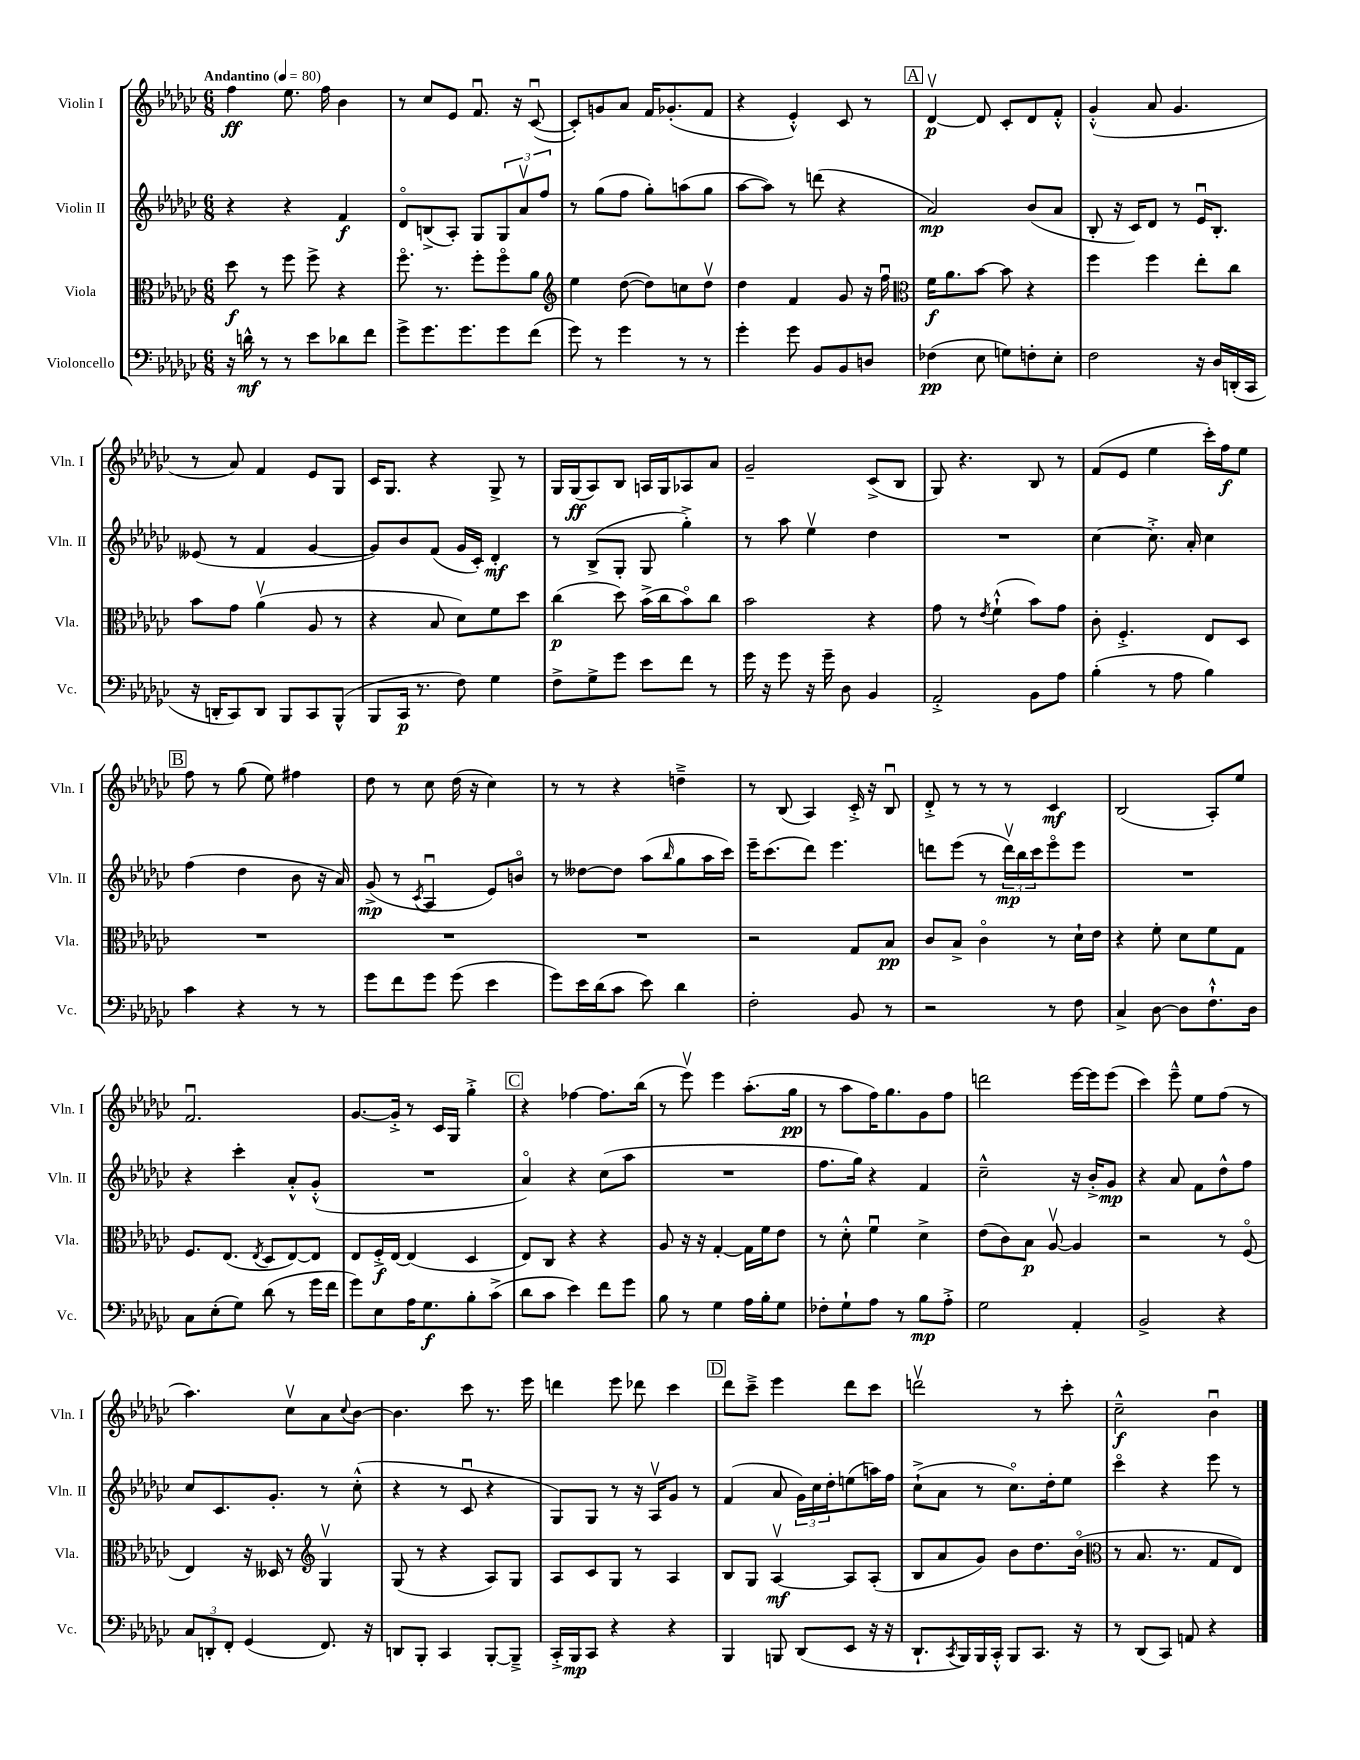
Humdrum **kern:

**kern	**dynam	**kern	**dynam	**kern	**dynam	**kern	**dynam
*part4	*part4	*part3	*part3	*part2	*part2	*part1	*part1
*staff4	*staff4	*staff3	*staff3	*staff2	*staff2	*staff1	*staff1
*I"Violoncello	*	*I"Viola	*	*I"Violin II	*	*I"Violin I	*
*I'Vc.	*	*I'Vla.	*	*I'Vln. II	*	*I'Vln. I	*
*clefF4	*	*clefC3	*	*clefG2	*	*clefG2	*
*k[b-e-a-d-g-c-]	*	*k[b-e-a-d-g-c-]	*	*k[b-e-a-d-g-c-]	*	*k[b-e-a-d-g-c-]	*
*M6/8	*	*M6/8	*	*M6/8	*	*M6/8	*
*MM80	*	*MM80	*	*MM80	*	*MM80	*
=1	=1	=1	=1	=1	=1	=1	=1
!	!	!	!	!	!	!LO:TX:a:B:t=Andantino	!
16r	.	8dd-\	f	4r	.	4ff\	ff
16dn^^\	mf	.	.	.	.	.	.
8r	.	8r	.	.	.	.	.
8r	.	8ff\	.	4r	.	8.ee-\	.
8e-\L	.	8ff^\	.	.	.	.	.
.	.	.	.	.	.	16ff\	.
8d-X\	.	4r	.	4f/	f	4b-\	.
8f\J	.	.	.	.	.	.	.
=2	=2	=2	=2	=2	=2	=2	=2
8g-^\L	.	8.ff\	.	8d-/L	.	8r	.
8.g-\	.	.	.	(8Bn^/	.	8cc-/L	.
.	.	8.r	.	.	.	.	.
.	.	.	.	8A-'/J)	.	8e-/J	.
8.g-\	.	.	.	.	.	.	.
.	.	8ff'\L	.	8G-/L	.	8.fu/	.
8g-\	.	8ff\	.	12G-/	.	.	.
.	.	.	.	.	.	16r	.
.	.	.	.	12a-v/	.	.	.
(8f\J	.	8a-\J	.	.	.	([8c-u/	.
.	.	.	.	12ff/J	.	.	.
=3	=3	=3	=3	=3	=3	=3	=3
*	*	*clefG2	*	*	*	*	*
8g-\)	.	4ee-\	.	8r	.	8c-'/L])	.
8r	.	.	.	(8gg-\L	.	8gn/	.
4g-\	.	([8dd-\	.	8ff\J	.	8a-/J	.
.	.	8dd-\L])	.	8gg-'\L)	.	16f/KL	.
.	.	.	.	.	.	(8.g-X'/	.
8r	.	8ccn\	.	(8aan\	.	.	.
8r	.	8dd-v\J	.	8gg-\J	.	8f/J	.
=4	=4	=4	=4	=4	=4	=4	=4
4g-'\	.	4dd-\	.	[8aa-\L	.	4r	.
.	.	.	.	8aa-\J])	.	.	.
8g-\	.	4f/	.	8r	.	4e-'^^/)	.
8BB-/L	.	.	.	(8dddn\	.	.	.
8BB-/	.	8g-/	.	4r	.	8c-/	.
8Dn/J	.	16r	.	.	.	8r	.
.	.	16ffu\	.	.	.	.	.
!!LO:REH:place=s1:t=A
=5	=5	=5	=5	=5	=5	=5	=5
*	*	*clefC3	*	*	*	*	*
(4F-X\	pp	16f\KL	f	2a-/)	mp	[4d-v/	p
.	.	8.a-\	.	.	.	.	.
8E-\	.	[8b-\J	.	.	.	8d-/]	.
8Gn\L)	.	8b-\]	.	.	.	8c-'/L	.
8Fn'\	.	4r	.	(8b-/L	.	8d-/	.
8E-'\J	.	.	.	8a-/J	.	8f'^^/J	.
=6	=6	=6	=6	=6	=6	=6	=6
2F\	.	4ff\	.	8B-'/	.	(4g-'^^/	.
.	.	.	.	16r	.	.	.
.	.	.	.	16c-/KL)	.	.	.
.	.	4ff\	.	8d-/J	.	8a-/	.
.	.	.	.	8r	.	4.g-/	.
16r	.	8ee-'\L	.	16e-u/KL	.	.	.
16D-/LL	.	.	.	8.B-'/J	.	.	.
(16DDn'/	.	8cc-\J	.	.	.	.	.
16CC-/JJ	.	.	.	.	.	.	.
!!LO:LB:g=z
=7	=7	=7	=7	=7	=7	=7	=7
16r	.	8b-\L	.	(8e--X/	.	8r	.
16DDn'/KL	.	.	.	.	.	.	.
8CC-/)	.	8g-\J	.	8r	.	8a-/)	.
8DD/J	.	(4a-v\	.	4f/	.	4f/	.
8BBB-/L	.	.	.	.	.	.	.
8CC-/	.	8A-/	.	[4g-/	.	8e-/L	.
(8BBB-^^/J	.	8r	.	.	.	8G-/J	.
=8	=8	=8	=8	=8	=8	=8	=8
8BBB-/L	.	4r	.	8g-/L])	.	16c-/KL	.
.	.	.	.	.	.	8.G-/J	.
16CC-/Jk	p	.	.	8b-/	.	.	.
8.r	.	.	.	.	.	.	.
.	.	8B-/	.	(8f/J	.	4r	.
8F\)	.	8d-\L)	.	16g-/LL	.	.	.
.	.	.	.	16c-'/JJ)	.	.	.
4G-\	.	8f\	.	4d-'/	mf	8G-^/	.
.	.	8dd-\J	.	.	.	8r	.
=9	=9	=9	=9	=9	=9	=9	=9
8F^\L	.	(4cc-\	p	8r	.	16G-/LL	.
.	.	.	.	.	.	(16G-/J	ff
8G-^\	.	.	.	(8B-^/L	.	8A-/)	.
8g-\J	.	8dd-\)	.	8G-'/J	.	8B-/J	.
8e-\L	.	(16b-^\LL	.	8G-/	.	16An/LL	.
.	.	16cc-\J	.	.	.	16G-/J	.
8f\J	.	8b-\)	.	4gg-'^\)	.	8A-X/	.
8r	.	8cc-\J	.	.	.	8a-/J	.
=10	=10	=10	=10	=10	=10	=10	=10
16g-\	.	2b-\	.	8r	.	2g-~/	.
16r	.	.	.	.	.	.	.
8g-\	.	.	.	8aa-\	.	.	.
16r	.	.	.	4ee-v\	.	.	.
16g-~\	.	.	.	.	.	.	.
8D-\	.	.	.	.	.	.	.
4BB-/	.	4r	.	4dd-\	.	(8c-^/L	.
.	.	.	.	.	.	8B-/J	.
=11	=11	=11	=11	=11	=11	=11	=11
2AA-'^/	.	8g-\	.	2.r	.	8G-/)	.
.	.	8r	.	.	.	4.r	.
.	.	8qe-/	.	.	.	.	.
.	.	(4f`^^\	.	.	.	.	.
8BB-\L	.	8b-\L)	.	.	.	8B-/	.
8A-\J	.	8g-\J	.	.	.	8r	.
=12	=12	=12	=12	=12	=12	=12	=12
(4B-'\	.	8c-'\	.	[4cc-\	.	(8f/L	.
.	.	4.F'^/	.	.	.	8e-/J	.
8r	.	.	.	8.cc-'^\]	.	4ee-\	.
8A-\	.	.	.	.	.	.	.
.	.	.	.	16a-'/	.	.	.
4B-\)	.	8E-/L	.	4cc-\	.	16ccc-'\LL)	.
.	.	.	.	.	.	16ff\J	f
.	.	8D-/J	.	.	.	8ee-\J	.
!!LO:LB:g=z
!!LO:REH:place=s1:t=B
=13	=13	=13	=13	=13	=13	=13	=13
4c-\	.	2.r	.	(4ff\	.	8ff\	.
.	.	.	.	.	.	8r	.
4r	.	.	.	4dd-\	.	(8gg-\	.
.	.	.	.	.	.	8ee-\)	.
8r	.	.	.	8b-\	.	4ff#X\	.
8r	.	.	.	16r	.	.	.
.	.	.	.	16a-/)	.	.	.
=14	=14	=14	=14	=14	=14	=14	=14
8g-\L	.	2.r	.	(8g-^/	mp	8dd-\	.
8f\	.	.	.	8r	.	8r	.
.	.	.	.	8qc-/	.	.	.
8g-\J	.	.	.	4A-u/	.	8cc-\	.
(8g-\	.	.	.	.	.	(16dd-\	.
.	.	.	.	.	.	16r	.
4e-\	.	.	.	8e-/L)	.	4cc-\)	.
.	.	.	.	8bn/J	.	.	.
=15	=15	=15	=15	=15	=15	=15	=15
8g-\L)	.	2.r	.	8r	.	8r	.
16e-\L	.	.	.	[8dd--X\L	.	8r	.
(16d-\J	.	.	.	.	.	.	.
8c-\J	.	.	.	8dd--\J]	.	4r	.
8e-\)	.	.	.	(8aa-\L	.	.	.
.	.	.	.	16qqbb-/	.	.	.
4d-\	.	.	.	8gg-\	.	4ddn~^\	.
.	.	.	.	16aa-\L	.	.	.
.	.	.	.	16ccc-\JJ)	.	.	.
=16	=16	=16	=16	=16	=16	=16	=16
2F'\	.	2r	.	16eee-~\KL	.	8r	.
.	.	.	.	(8.ccc-\	.	.	.
.	.	.	.	.	.	(8B-/	.
.	.	.	.	8ddd-\J)	.	4A-/)	.
.	.	.	.	4.eee-\	.	.	.
8BB-/	.	8G-/L	.	.	.	16c-'^/	.
.	.	.	.	.	.	16r	.
8r	.	8B-/J	pp	.	.	8B-u/	.
=17	=17	=17	=17	=17	=17	=17	=17
2r	.	8c-/L	.	8dddn\L	.	8d-'^/	.
.	.	8B-^/J	.	(8eee-\J	.	8r	.
.	.	4c-\	.	8r	.	8r	.
.	.	.	.	24dddv\LL)	mp	8r	.
.	.	.	.	24bb-\	.	.	.
.	.	.	.	24ccc-\J	.	.	.
8r	.	8r	.	8eee-\	.	4c-/	mf
8F\	.	16d-`\LL	.	8eee-\J	.	.	.
.	.	16e-\JJ	.	.	.	.	.
=18	=18	=18	=18	=18	=18	=18	=18
4C-^/	.	4r	.	2.r	.	(2B-/	.
[8D-\	.	8f'\	.	.	.	.	.
8D-\L]	.	8d-\L	.	.	.	.	.
8.F`^^\	.	8f\	.	.	.	8A-'/L)	.
.	.	8G-\J	.	.	.	8ee-/J	.
16D-\Jk	.	.	.	.	.	.	.
!!LO:LB:g=z
=19	=19	=19	=19	=19	=19	=19	=19
8C-\L	.	8.F/L	.	4r	.	2.fu/	.
(8E-'\	.	.	.	.	.	.	.
.	.	(8.E-/J	.	.	.	.	.
8G-\J)	.	.	.	4ccc-'\	.	.	.
.	.	8qE-/	.	.	.	.	.
(8d-\	.	8D-/L	.	.	.	.	.
8r	.	[8E-/)	.	8a-'^^/L	.	.	.
16g-\LL	.	8E-/J]	.	(8g-'^^/J	.	.	.
16f\JJ	.	.	.	.	.	.	.
=20	=20	=20	=20	=20	=20	=20	=20
8g-\L)	.	8E-/L	.	2.r	.	[8.g-/L	.
8E-\	.	16F'^/L	f	.	.	.	.
.	.	[16E-/JJ	.	.	.	16g-'^/Jk]	.
16A-\K	.	(4E-/]	.	.	.	8r	.
8.G-\	f	.	.	.	.	.	.
.	.	.	.	.	.	16c-/LL	.
.	.	.	.	.	.	16G-/JJ	.
8B-'\	.	4D-/	.	.	.	4gg-'^\	.
(8c-^\J	.	.	.	.	.	.	.
!!LO:REH:place=s1:t=C
=21	=21	=21	=21	=21	=21	=21	=21
8d-\L	.	8E-/L)	.	4a-/)	.	4r	.
8c-\J	.	8C-/J	.	.	.	.	.
4e-\)	.	4r	.	4r	.	[4ff-X\	.
8f\L	.	4r	.	(8cc-\L	.	8.ff-\L]	.
8g-\J	.	.	.	8aa-\J	.	.	.
.	.	.	.	.	.	(16bb-\Jk	.
=22	=22	=22	=22	=22	=22	=22	=22
8B-\	.	8A-/	.	2.r	.	8r	.
8r	.	16r	.	.	.	8eee-v\)	.
.	.	16r	.	.	.	.	.
4G-\	.	[4G-'/	.	.	.	4eee-\	.
16A-\LL	.	16G-\LL]	.	.	.	(8.aa-'\L	.
16B-'\J	.	16f\J	.	.	.	.	.
8G-\J	.	8e-\J	.	.	.	.	.
.	.	.	.	.	.	16gg-\Jk	pp
=23	=23	=23	=23	=23	=23	=23	=23
8F-X'\L	.	8r	.	8.ff\L	.	8r	.
8G-`\	.	8d-'^^\	.	.	.	8aa-\L	.
.	.	.	.	16gg-\Jk)	.	.	.
8A-\J	.	4fu\	.	4r	.	16ff\K)	.
.	.	.	.	.	.	8.gg-\	.
8r	.	.	.	.	.	.	.
8B-\L	mp	4d-^\	.	4f/	.	8g-\	.
8A-'^\J	.	.	.	.	.	8ff\J	.
=24	=24	=24	=24	=24	=24	=24	=24
2G-\	.	(8e-\L	.	2cc-~^^\	.	2dddn\	.
.	.	8c-\)	.	.	.	.	.
.	.	8B-\J	p	.	.	.	.
.	.	[8A-v/	.	.	.	.	.
4AA-'/	.	4A-/]	.	16r	.	[16eee-\LL	.
.	.	.	.	16b-'^/KL	.	16eee-\J]	.
.	.	.	.	8g-/J	mp	(8eee-\J	.
=25	=25	=25	=25	=25	=25	=25	=25
2BB-^/	.	2r	.	4r	.	4ccc-\)	.
.	.	.	.	8a-/	.	8eee-~^^\	.
.	.	.	.	8f\L	.	8ee-\L	.
4r	.	8r	.	8dd-^^\	.	(8ff\J	.
.	.	(8F/	.	8ff\J	.	8r	.
!!LO:LB:g=z
=26	=26	=26	=26	=26	=26	=26	=26
12C-/L	.	4E-/)	.	8cc-/L	.	4.aa-\)	.
12DDn'/	.	.	.	.	.	.	.
.	.	.	.	8.c-/	.	.	.
12FF'/J	.	.	.	.	.	.	.
(4GG-/	.	16r	.	.	.	.	.
.	.	16D--X/	.	8.g-'/J	.	.	.
.	.	8r	.	.	.	8cc-v\L	.
*	*	*clefG2	*	*	*	*	*
8.FF/)	.	4G-v/	.	8r	.	8a-\	.
.	.	.	.	.	.	8qqcc-/	.
.	.	.	.	(8cc-'^^\	.	[8b-\J	.
16r	.	.	.	.	.	.	.
=27	=27	=27	=27	=27	=27	=27	=27
8DDn/L	.	(8G-/	.	4r	.	4.b-\]	.
8BBB-'/J	.	8r	.	.	.	.	.
4CC-/	.	4r	.	8r	.	.	.
.	.	.	.	8c-u/	.	8ccc-\	.
[8BBB-'/L	.	8A-/L)	.	4r	.	8.r	.
8BBB-~^/J]	.	8G-/J	.	.	.	.	.
.	.	.	.	.	.	16eee-\	.
=28	=28	=28	=28	=28	=28	=28	=28
16CC-'^/LL	.	8A-/L	.	8G-/L)	.	4dddn\	.
16BBB-/J	mp	.	.	.	.	.	.
8CC-/J	.	8c-/	.	8G-/J	.	.	.
4r	.	8G-/J	.	8r	.	8eee-\	.
.	.	8r	.	16r	.	8ddd-X\	.
.	.	.	.	16A-v/KL	.	.	.
4r	.	4A-/	.	8g-/J	.	4ccc-\	.
.	.	.	.	8r	.	.	.
!!LO:REH:place=s1:t=D
=29	=29	=29	=29	=29	=29	=29	=29
4BBB-/	.	8B-/L	.	(4f/	.	8ddd-\L	.
.	.	8G-/J	.	.	.	8ccc-~^\J	.
8BBBn/	.	[4A-v/	mf	8a-/	.	4eee-\	.
(8DD-/L	.	.	.	24g-\LL)	.	.	.
.	.	.	.	24cc-\	.	.	.
.	.	.	.	24dd-'\J	.	.	.
8EE-/J	.	8A-/L]	.	(8een\	.	8ddd-\L	.
16r	.	(8A-'/J	.	16aan\L)	.	8ccc-\J	.
16r	.	.	.	16ff\JJ	.	.	.
=30	=30	=30	=30	=30	=30	=30	=30
8.DD-`/L	.	8B-/L	.	(8cc-`^\L	.	2dddnv\	.
.	.	8a-/	.	8a-\J	.	.	.
8qCC-/	.	.	.	.	.	.	.
16BBB-/L)	.	.	.	.	.	.	.
16BBB-/	.	8g-/J)	.	8r	.	.	.
16CC-'^^/JJ	.	.	.	.	.	.	.
8BBB-/L	.	8b-\L	.	8.cc-\L)	.	.	.
8.CC-/J	.	8.dd-\	.	.	.	8r	.
.	.	.	.	16dd-'\k	.	.	.
.	.	.	.	8ee-\J	.	8ccc-'\	.
16r	.	(16b-\Jk	.	.	.	.	.
=31	=31	=31	=31	=31	=31	=31	=31
*	*	*clefC3	*	*	*	*	*
8r	.	8r	.	4ccc-\	.	2cc-~^^\	f
(8DD-/L	.	8.B-/	.	.	.	.	.
8CC-/J)	.	.	.	4r	.	.	.
.	.	8.r	.	.	.	.	.
8AAn/	.	.	.	.	.	.	.
4r	.	8G-/L	.	8eee-\	.	4b-u\	.
.	.	8E-/J)	.	8r	.	.	.
==	==	==	==	==	==	==	==
*-	*-	*-	*-	*-	*-	*-	*-
